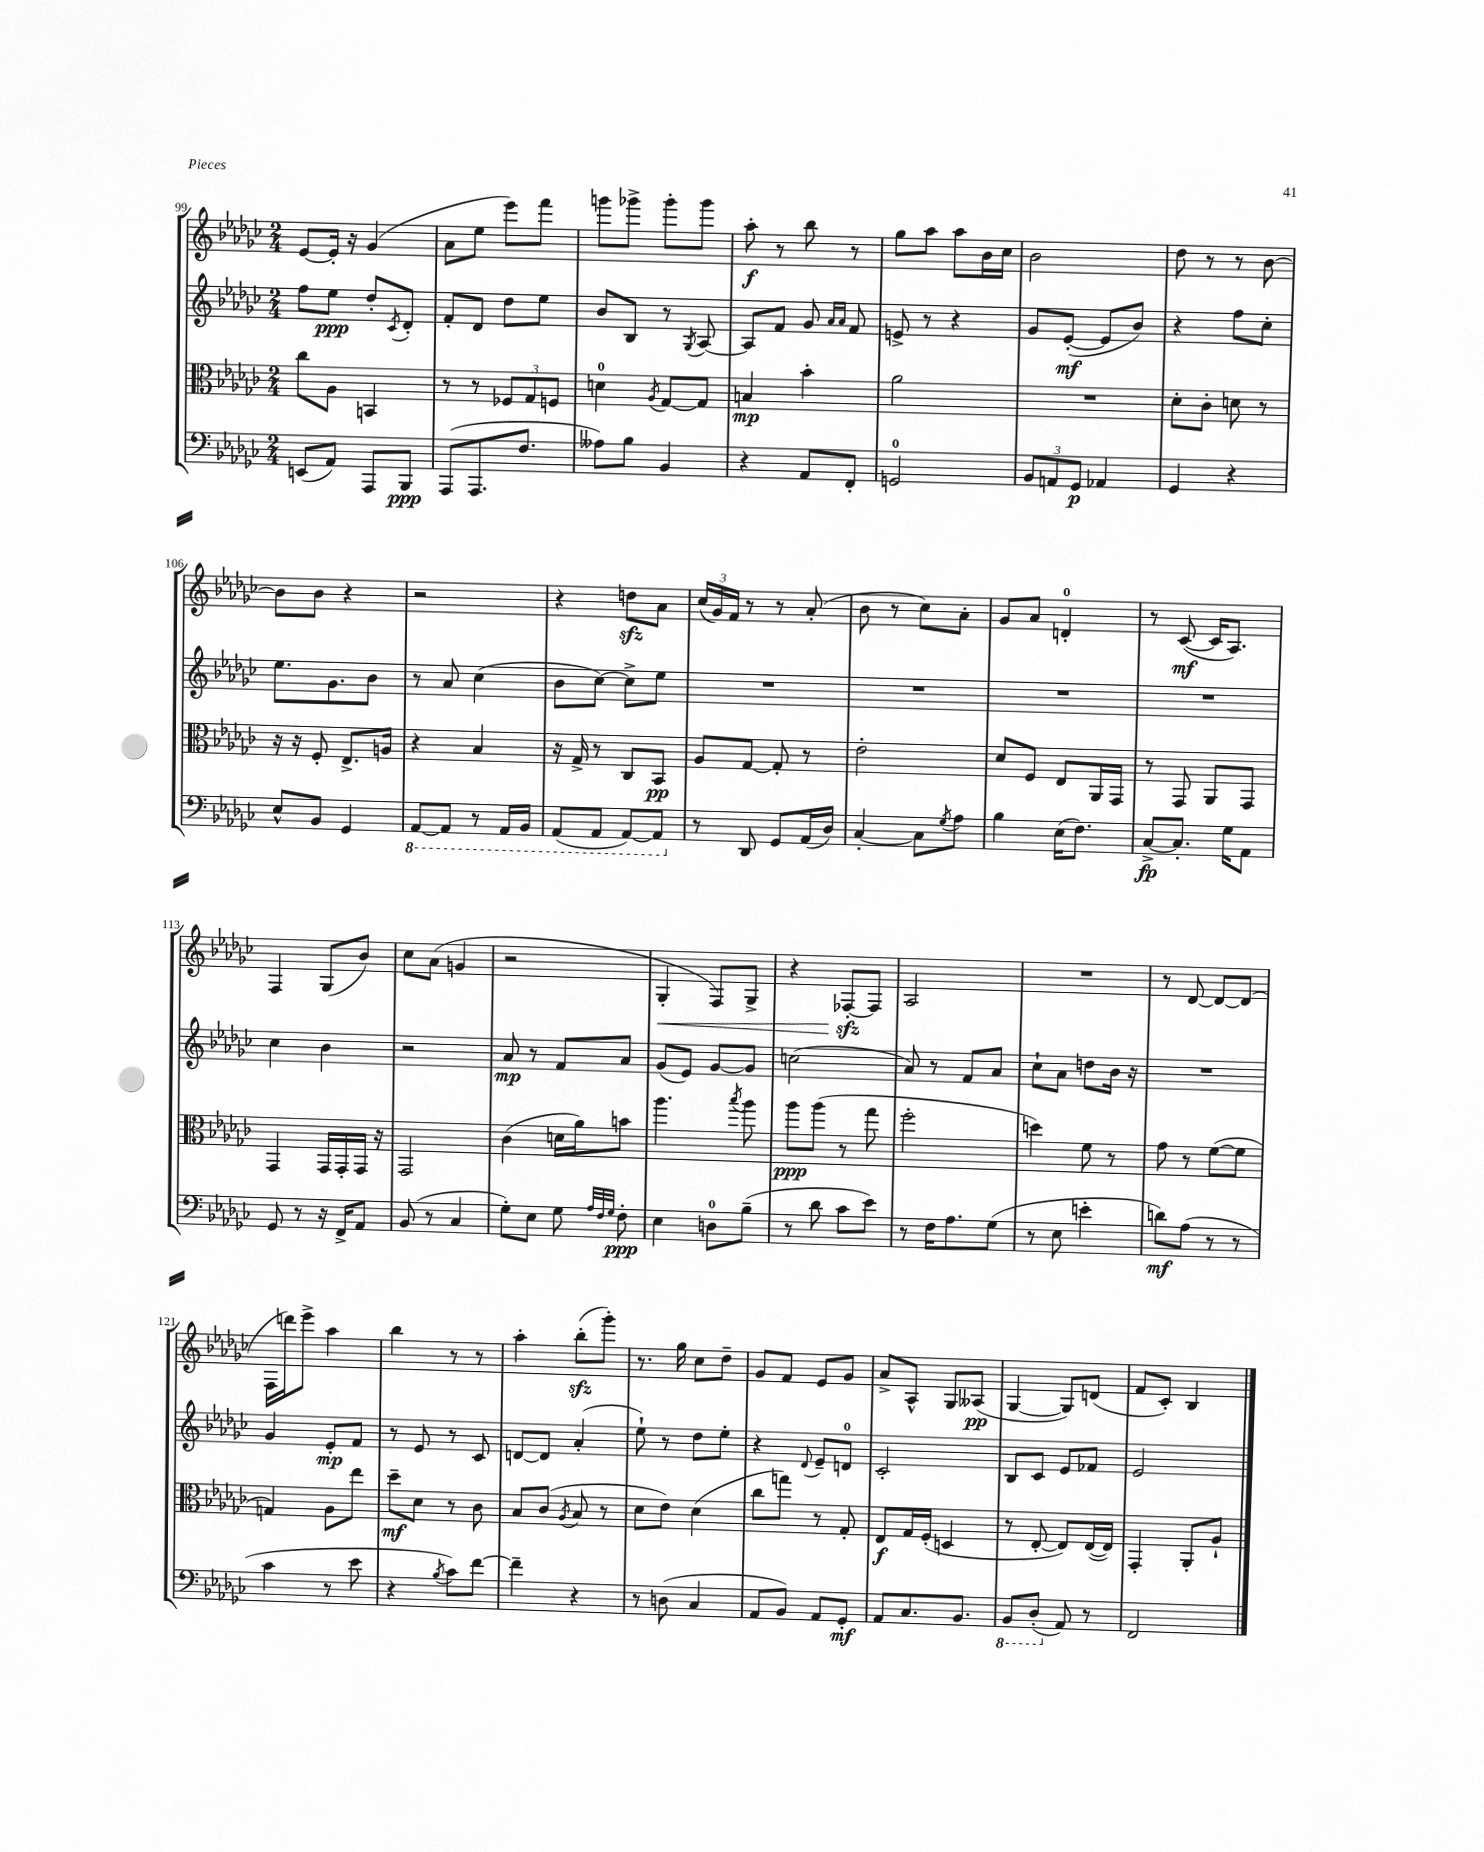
<<
\new StaffGroup <<
\new Staff = "s0" {
    \clef treble \key ges \major \numericTimeSignature \time 2/4
    ees'8~ ees'16-. r16 ges'4( |
    aes'8 ees''8 ees'''8) f'''8 |
    g'''8 ges'''8-> ges'''8-. ges'''8 |
    aes''8-.\f r8 bes''8 r8 |
    ges''8 aes''8 aes''8 bes'16 ces''16 |
    bes'2 |
    des''8 r8 r8 bes'8~ |
    bes'8 bes'8 r4 |
    r2 |
    r4 d''8\sfz aes'8 |
    \tuplet 3/2 { ces''16( ges'16) f'16 } r8 r8 aes'8-.( |
    bes'8 r8 ces''8) aes'8-. |
    ges'8 aes'8 d'4-0-. |
    r8 ces'8~\mf( ces'16 aes8.) |
    f4 ges8( bes'8) |
    ces''8 aes'8( g'4 |
    r2 |
    ges4-.\< f8) ges8-> |
    r4 fes8~-.\sfz\! fes8 |
    aes2 |
    R2 |
    r8 des'8~ des'8~ des'8( |
    f16 d'''16) ees'''8-> aes''4 |
    bes''4 r8 r8 |
    aes''4-. bes''8-.\sfz( ges'''8-.) |
    r8. ges''16 ces''8 des''8-- |
    ges'8 f'8 ees'8 ges'8 |
    aes'8-> aes8-^ ges8 aeses8\pp( |
    ges4~ ges8) d'8( |
    f'8 ces'8-.) bes4 \bar "|." |
}
\new Staff = "s1" {
    \clef treble \key ges \major \numericTimeSignature \time 2/4
    f''8 ees''8\ppp des''8-. \acciaccatura { ces'8 } des'8-. |
    f'8-. des'8 des''8 ees''8 |
    bes'8 bes8 r8 \acciaccatura { ges8 } aes8~ |
    aes8 f'8 ges'8 \grace { aes'16 aes'16 } f'8 |
    e'8-> r8 r4 |
    ges'8 ees'8~-.\mf( ees'8 bes'8) |
    r4 f''8 ces''8-. |
    ees''8. ges'8. bes'8 |
    r8 aes'8 ces''4( |
    bes'8 ces''8~) ces''8-> ees''8 |
    R2 |
    R2 |
    R2 |
    R2 |
    ces''4 bes'4 |
    r2 |
    aes'8\mp r8 f'8 aes'8 |
    ges'8( ees'8) ges'8~ ges'8 |
    c''2( |
    aes'8) r8 f'8 aes'8 |
    ces''8-! aes'8 d''8 bes'16 r16 |
    R2 |
    ges'4 ees'8-.\mp f'8 |
    r8 ees'8 r8 ces'8 |
    d'8~ d'8 aes'4-.( |
    ees''8-!) r8 des''8 ees''8-. |
    r4 \appoggiatura { des'8 } ees'8-- d'8-0 |
    ces'2-. |
    bes8 ces'8 ees'8 fes'8 |
    ees'2 \bar "|." |
}
\new Staff = "s2" {
    \clef alto \key ges \major \numericTimeSignature \time 2/4
    ces''8 aes8 b,4 |
    r8 r8 \tuplet 3/2 { fes8 ges8 f8 } |
    d'4-0 \acciaccatura { aes8 } ges8~ ges8 |
    b4\mp bes'4-. |
    aes'2 |
    R2 |
    des'8-. ces'8-. d'8 r8 |
    r16 r16 f8-. ees8.-> a16 |
    r4 bes4 |
    r16 ges16-> r8 ces8 bes,8\pp |
    aes8 ges8~ ges8-. r8 |
    ees'2-. |
    des'8 f8 ees8 aes,16 ges,16 |
    r8 ges,8 aes,8 ges,8 |
    ges,4 ges,16 ges,16-. ges,16 r16 |
    ges,2 |
    ces'4( d'16 aes'16) b'8 |
    aes''4. \acciaccatura { bes''8 } aes''8 |
    aes''8\ppp aes''8( r8 ges''8 |
    f''2-. |
    d''4) f'8 r8 |
    ges'8 r8 f'8~( f'8 |
    g4) aes8 ees''8 |
    des''8--\mf des'8 r8 ces'8 |
    bes8 ces'8( \acciaccatura { aes8 } bes8 r8 |
    des'8 ees'8) des'4( |
    ces''8 g''8) r8 ges8-. |
    ees8\f ges16 f16-.( d4 |
    r8 ees8~-. ees8) ees16~( ees16) |
    ges,4-. aes,8-. aes8-! \bar "|." |
}
\new Staff = "s3" {
    \clef bass \key ges \major \numericTimeSignature \time 2/4
    e,8( aes,8) aes,,8 bes,,8\ppp |
    aes,,8( aes,,8. f8. |
    aeses8) bes8 bes,4 |
    r4 aes,8 f,8-. |
    g,2-0 |
    \tuplet 3/2 { bes,8 a,8 ges,8\p } aes,4 |
    ges,4 r4 |
    ees8-^ bes,8 ges,4 |
    \ottava #-1 aes,,8~ aes,,8 r8 aes,,16 bes,,16 |
    aes,,8( aes,,8 aes,,8~) aes,,8 \ottava #0 |
    r8 des,8 ges,8 aes,16( des16) |
    ces4~-. ces8 \acciaccatura { ges8 } aes8 |
    bes4 ees16( f8.) |
    ces8~->\fp ces8.-. ges16 aes,8 |
    ges,8 r8 r16 f,16-> aes,8 |
    bes,8( r8 ces4 |
    ges8-.) ees8 ges8 \grace { aes32 f32 ges32 } f8-.\ppp |
    ees4 d8-0 bes8--( |
    r8 des'8 ces'8 ees'8) |
    r8 f16 aes8. ges8( |
    r8 ees8 e'4-. |
    d'8\mf) aes8( r8 r8 |
    ces'4 r8 ees'8 |
    r4 \acciaccatura { bes8 } ces'8) f'8~ |
    f'4-- r4 |
    r8 d8( ces4 |
    aes,8 bes,8) aes,8 ges,8-.\mf |
    aes,8 ces8. bes,8. |
    \ottava #-1 bes,,8 des,8-.( \ottava #0 aes,8) r8 |
    f,2 \bar "|." |
}
>>
>>
\layout { \context { \Score currentBarNumber = #99 } }
